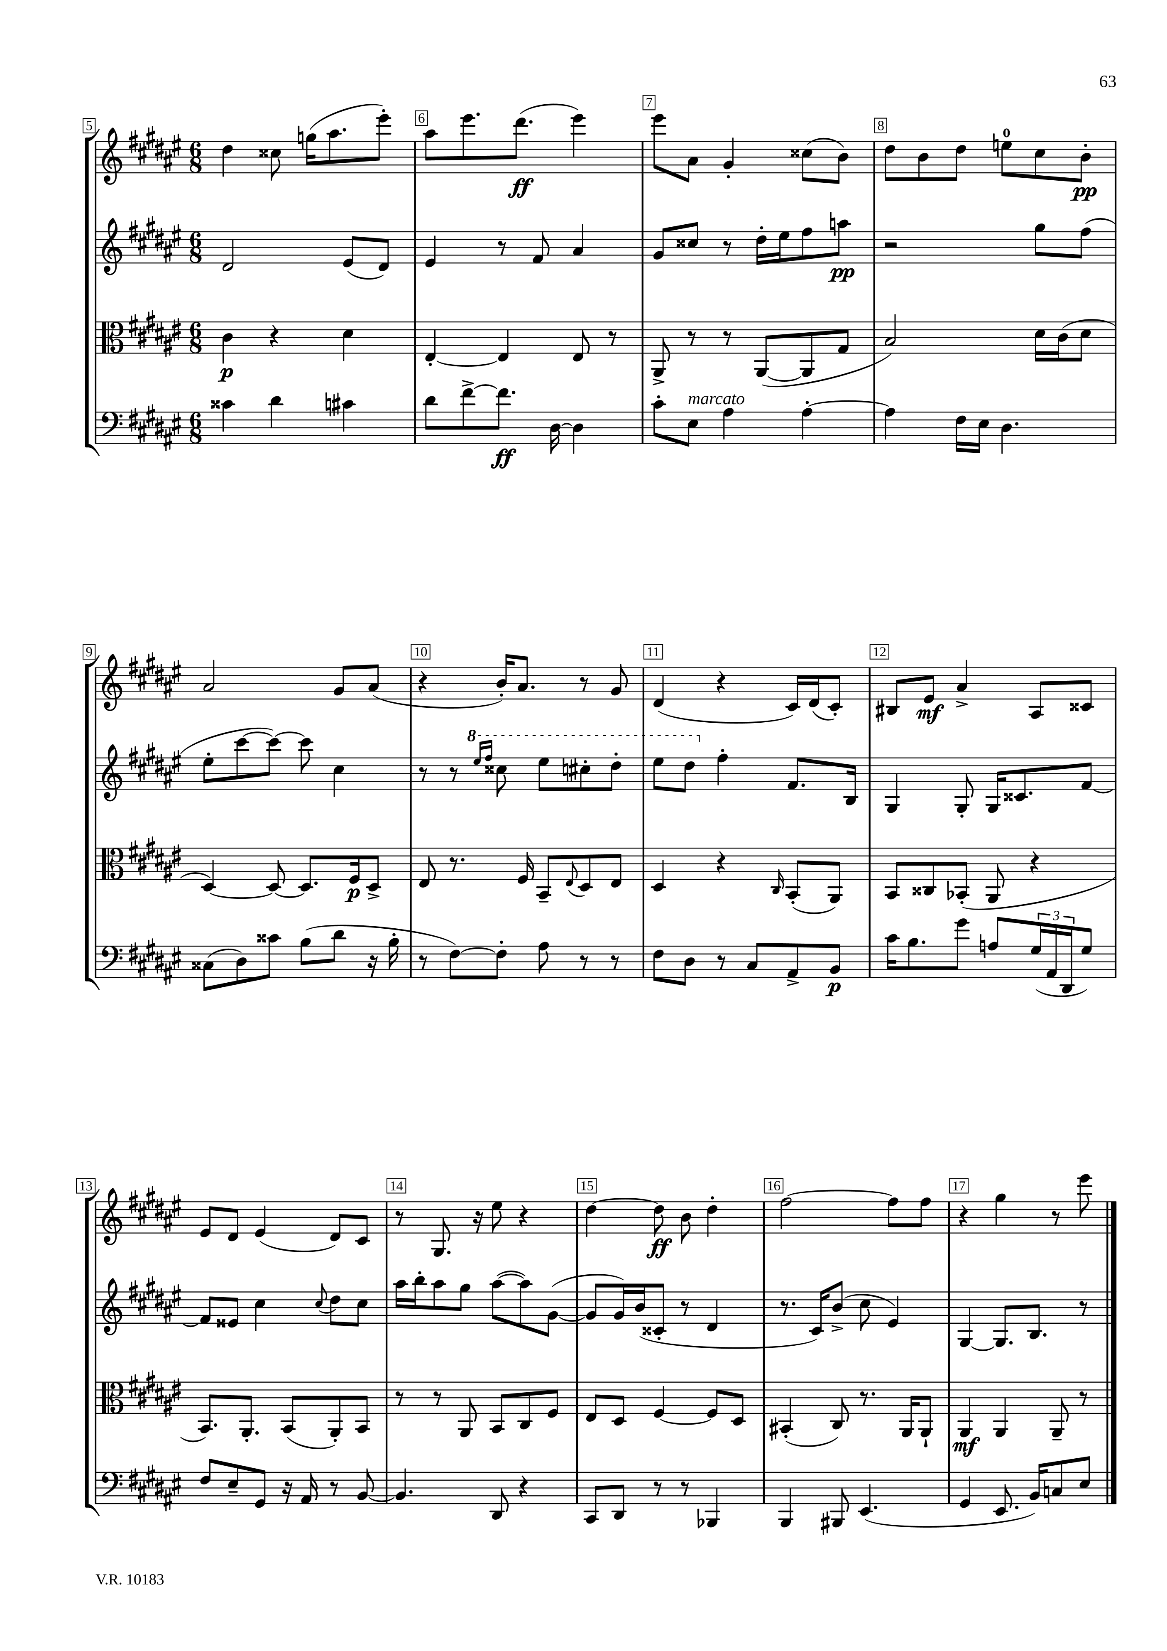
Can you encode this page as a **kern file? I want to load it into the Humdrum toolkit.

**kern	**kern	**kern	**kern
*staff4	*staff3	*staff2	*staff1
*clefF4	*clefC3	*clefG2	*clefG2
*k[f#c#g#d#a#e#]	*k[f#c#g#d#a#e#]	*k[f#c#g#d#a#e#]	*k[f#c#g#d#a#e#]
*M6/8	*M6/8	*M6/8	*M6/8
4c##	4c#	2d#	4dd#
4d#	4r	.	8cc##
.	.	.	(16gg
.	.	.	8.aa#
4c#	4d#	(8e#	.
.	.	8d#)	8eee#')
=	=	=	=
8d#	[4E#'	4e#	8aa#
[8f#^	.	.	8.eee#
8.f#]	4E#]	8r	.
.	.	.	(8.ddd#
.	.	8f#	.
[16D#	.	.	.
4D#]	8E#	4a#	4eee#)
.	8r	.	.
=	=	=	=
8c#'	8AA#^	8g#	8eee#
8E#	8r	8cc##	8a#
4A#	8r	8r	4g#'
.	([8AA#	16dd#'	.
.	.	16ee#	.
[4A#'	8AA#]	8ff#	(8cc##
.	8G#	8aa	8b)
=	=	=	=
4A#]	2B)	2r	8dd#
.	.	.	8b
16F#	.	.	8dd#
16E#	.	.	.
4.D#	.	.	8ee
.	16d#	8gg#	8cc#
.	(16c#	.	.
.	8d#	(8ff#	8b'
=	=	=	=
(8C##	[4D#)	8ee#'	2a#
8D#)	.	[8ccc#	.
8c##	8D#_	8ccc#_)	.
(8B	8.D#]	8ccc#]	.
8d#	.	4cc#	8g#
.	16F#	.	.
16r	8D#^	.	(8a#
16B'	.	.	.
=	=	=	=
8r	8E#	8r	4r
[8F#)	8.r	8r	.
.	.	16qqeee#	.
.	.	16qqfff#	.
8F#']	.	8ccc##	16b')
.	16F#	.	8.a#
8A#	8BB~	8eee#	.
.	8qqE#	.	.
8r	8D#	8ccc#'	8r
8r	8E#	8ddd#'	8g#
=	=	=	=
8F#	4D#	8eee#	(4d#
8D#	.	8ddd#	.
8r	4r	4ff#'	4r
8C#	.	.	.
.	16qqC#	.	.
8AA#^	(8BB'	8.f#	16c#)
.	.	.	(16d#
8BB	8AA#)	.	8c#')
.	.	16B	.
=	=	=	=
16c#	8BB	4G#	8B#
8.B	.	.	.
.	8C##	.	8e#
8g#	(8BB-'	8G#'	4a#^
8A	8AA#	16G#	.
.	.	8.c##	.
(24G#	4r	.	8A#
24AA#	.	.	.
24DD#	.	.	.
8G#)	.	[8f#	8c##
=	=	=	=
8F#	8.BB)	8f#]	8e#
8E#~	.	8e##	8d#
.	8.AA#'	.	.
8GG#	.	4cc#	(4e#
16r	(8BB	.	.
16AA#	.	.	.
.	.	8qqcc#	.
8r	8AA#')	8dd#	8d#)
[8BB	8BB	8cc#	8c#
=	=	=	=
4.BB]	8r	16aa#	8r
.	.	16bb'	.
.	8r	8aa#	8.G#
.	8AA#	8gg#	.
.	.	.	16r
8DD#	8BB	([8aa#	8ee#
4r	8C#	8aa#])	4r
.	8F#	([8g#	.
=	=	=	=
8CC#	8E#	8g#]	[4dd#
8DD#	8D#	16g#)	.
.	.	(16b	.
8r	[4F#	8c##'	8dd#]
8r	.	8r	8b
4BBB-	8F#]	4d#	4dd#'
.	8D#	.	.
=	=	=	=
4BBB	(4BB#'	8.r	[2ff#
.	.	16c#)	.
8BBB#	8C#)	(8b^	.
(4.EE#	8.r	8cc#	.
.	.	4e#)	8ff#]
.	16AA#	.	.
.	8AA#`	.	8ff#
=	=	=	=
4GG#	4AA#	[4G#	4r
8.EE#	4AA#	8.G#]	4gg#
16BB)	.	8.B	.
8C	8AA#~	.	8r
8E#	8r	8r	8eee#
==	==	==	==
*-	*-	*-	*-
